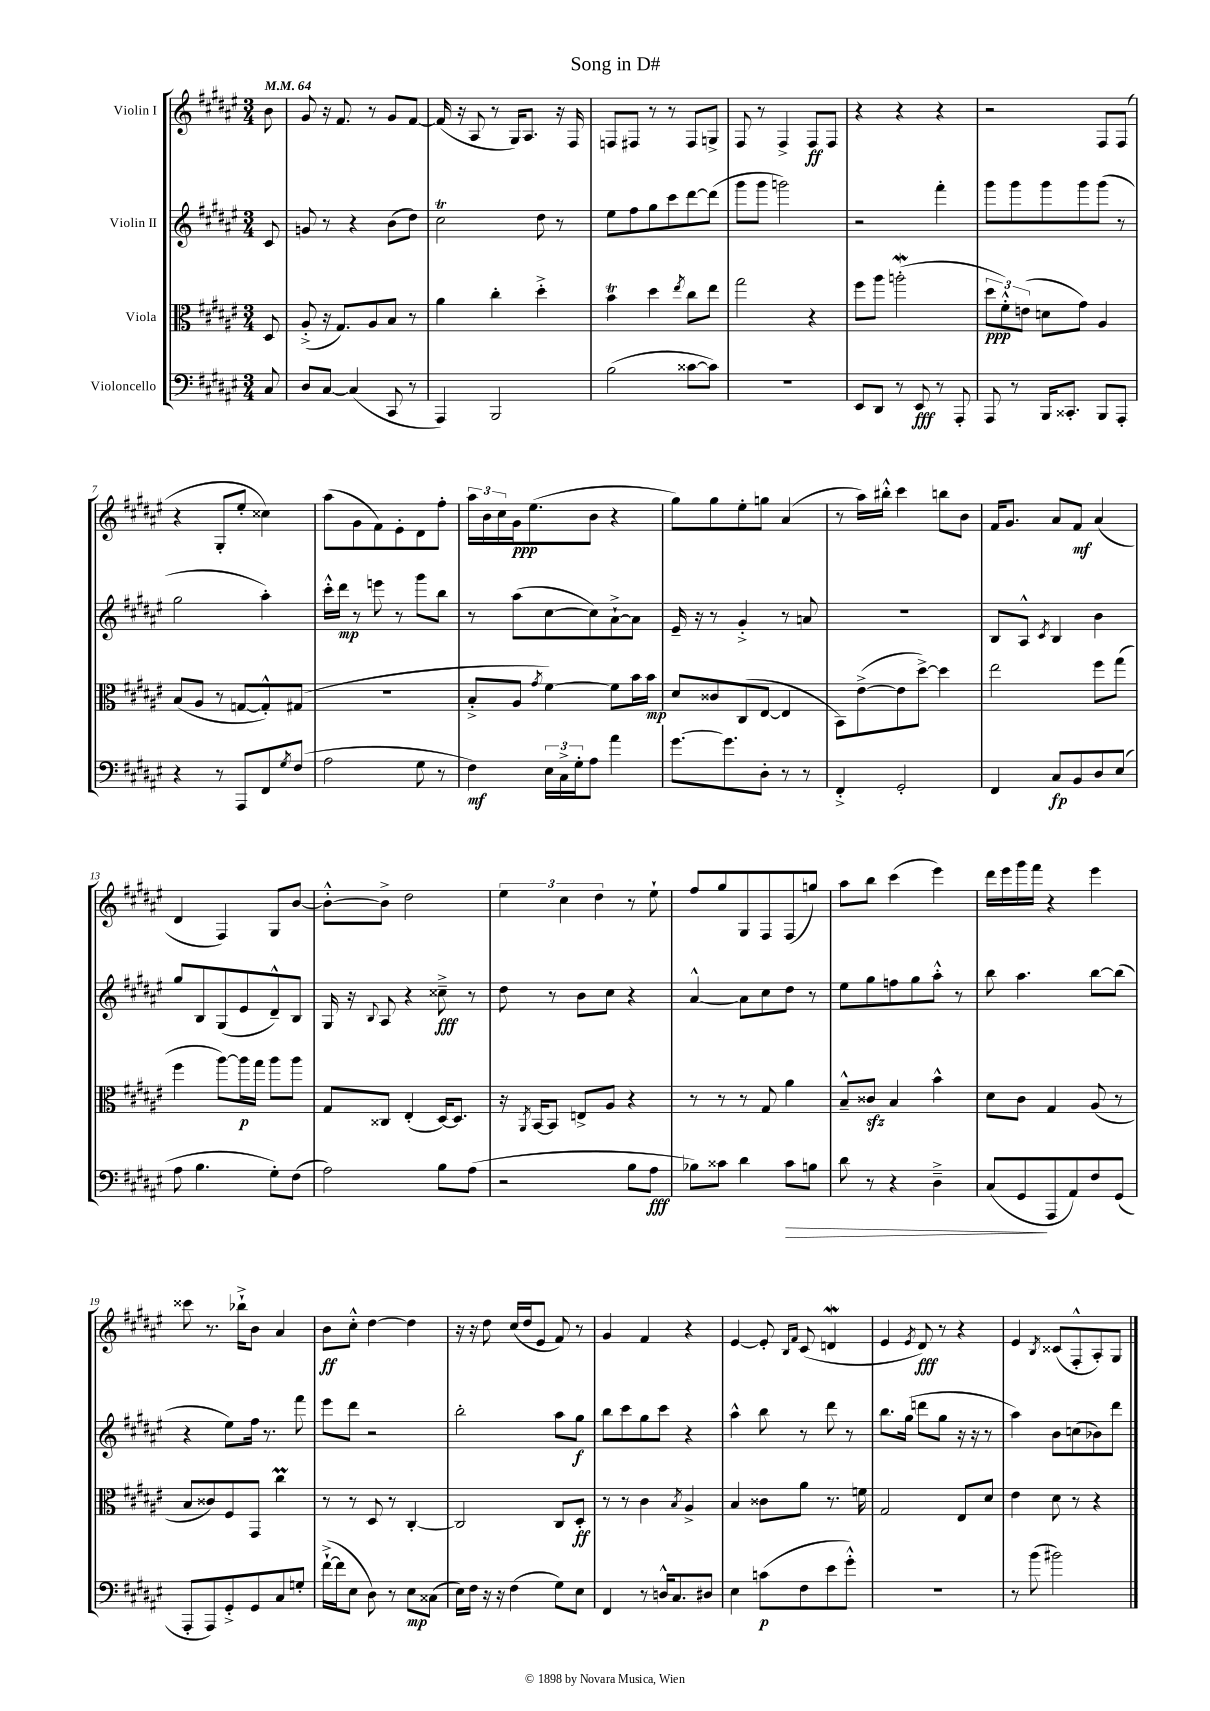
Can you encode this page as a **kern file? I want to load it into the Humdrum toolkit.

**kern	**dynam	**kern	**dynam	**kern	**dynam	**kern	**dynam
*part4	*part4	*part3	*part3	*part2	*part2	*part1	*part1
*staff4	*staff4	*staff3	*staff3	*staff2	*staff2	*staff1	*staff1
*I"Violoncello	*	*I"Viola	*	*I"Violin II	*	*I"Violin I	*
*clefF4	*	*clefC3	*	*clefG2	*	*clefG2	*
*k[f#c#g#d#a#e#]	*	*k[f#c#g#d#a#e#]	*	*k[f#c#g#d#a#e#]	*	*k[f#c#g#d#a#e#]	*
*M3/4	*	*M3/4	*	*M3/4	*	*M3/4	*
*MM64	*	*MM64	*	*MM64	*	*MM64	*
=	=	=	=	=	=	=	=
8C#/	.	8D#/	.	8c#/	.	8b\	.
=1	=1	=1	=1	=1	=1	=1	=1
8D#/L	.	(8A#'^/	.	8gn/	.	8g#/	.
[8C#/J	.	16r	.	8r	.	16r	.
.	.	8.G#/L)	.	.	.	8.f#/	.
(4C#/]	.	.	.	4r	.	.	.
.	.	8A#/	.	.	.	8r	.
8CC#/	.	8B/J	.	(8b\L	.	8g#/L	.
8r	.	8r	.	8dd#\J)	.	[8f#/J	.
=2	=2	=2	=2	=2	=2	=2	=2
4AAA#/)	.	4a#\	.	2cc#T\	.	(16f#/]	.
.	.	.	.	.	.	16r	.
.	.	.	.	.	.	8A#/	.
2BBB/	.	4cc#'\	.	.	.	8r	.
.	.	.	.	.	.	16G#/KL)	.
.	.	.	.	.	.	8.A#/J	.
.	.	4dd#'^\	.	8dd#\	.	.	.
.	.	.	.	8r	.	16r	.
.	.	.	.	.	.	16F#/	.
=3	=3	=3	=3	=3	=3	=3	=3
(2B\	.	4bT\	.	8ee#\L	.	8Fn/L	.
.	.	.	.	8ff#\	.	8F#X/J	.
.	.	4dd#\	.	8gg#\	.	8r	.
.	.	.	.	8ccc#\	.	8r	.
.	.	8qee#/	.	.	.	.	.
[8c##X\L	.	8cc#\L	.	[8ddd#\	.	8F#/L	.
8c##\J])	.	8ee#\J	.	(8ddd#\J]	.	8Gn^/J	.
=4	=4	=4	=4	=4	=4	=4	=4
2.r	.	2gg#\	.	8ggg#\L	.	8F#/	.
.	.	.	.	8ggg#\J	.	8r	.
.	.	.	.	2gggn\)	.	4F#^/	.
.	.	4r	.	.	.	8F#/L	ff
.	.	.	.	.	.	8F#/J	.
=5	=5	=5	=5	=5	=5	=5	=5
8EE#/L	.	8ff#\L	.	2r	.	4r	.
8DD#/J	.	8aa#\J	.	.	.	.	.
8r	.	(2aanw'\	.	.	.	4r	.
8EE#/	fff	.	.	.	.	.	.
8r	.	.	.	4fff#'\	.	4r	.
8AAA#'/	.	.	.	.	.	.	.
=6	=6	=6	=6	=6	=6	=6	=6
8AAA#/	.	12dd#\L	ppp	8ggg#\L	.	2r	.
.	.	12f#'^^\)	.	.	.	.	.
8r	.	.	.	8ggg#\	.	.	.
.	.	(12en\J	.	.	.	.	.
16BBB/KL	.	8dn\L	.	8ggg#\	.	.	.
8.CC##X'/J	.	.	.	.	.	.	.
.	.	8g#\J)	.	8ggg#\	.	.	.
8BBB/L	.	4A#/	.	(8ggg#\J	.	8F#/L	.
8AAA#'/J	.	.	.	8r	.	(8F#/J	.
!!LO:LB:g=z
=7	=7	=7	=7	=7	=7	=7	=7
4r	.	(8B/L	.	2gg#\	.	4r	.
.	.	8A#/J	.	.	.	.	.
8r	.	8r	.	.	.	8G#'/L	.
8AAA#/L	.	[8Gn/L	.	.	.	8ee#'/J	.
8FF#/	.	8G'^^/])	.	4aa#'\)	.	4cc##X\)	.
8qG#/	.	.	.	.	.	.	.
(8F#/J	.	(8G#X/J	.	.	.	.	.
=8	=8	=8	=8	=8	=8	=8	=8
2A#\	.	2.r	.	16ccc#'^^\LL	.	(8aa#\L	.
.	.	.	.	16ddd#\JJ	mp	.	.
.	.	.	.	8r	.	8g#\	.
.	.	.	.	8eeen\	.	8f#\)	.
.	.	.	.	8r	.	8e#'\	.
8G#\	.	.	.	8ggg#\L	.	8d#\	.
8r	.	.	.	8bb\J	.	8ff#'\J	.
=9	=9	=9	=9	=9	=9	=9	=9
4F#\)	mf	8B'^/L	.	8r	.	24aa#\LL	.
.	.	.	.	.	.	24b\	.
.	.	.	.	.	.	24cc#\	.
.	.	8A#/J	.	(8aa#\L	.	16g#\J	ppp
.	.	.	.	.	.	(8.ee#\	.
.	.	8qg#/	.	.	.	.	.
24E#\LL	.	[4f#\)	.	[8cc#\	.	.	.
24C#^\	.	.	.	.	.	.	.
24G#'\J	.	.	.	.	.	.	.
8A#\J	.	.	.	8cc#\])	.	8b\J	.
4a#\	.	8f#\L]	.	[8a#`^\	.	4r	.
.	.	16b\L	.	8a#\J]	.	.	.
.	.	16b\JJ	mp	.	.	.	.
=10	=10	=10	=10	=10	=10	=10	=10
[8.g#\L	.	8d#/L	.	16e#~/	.	8gg#\L)	.
.	.	.	.	16r	.	.	.
.	.	8c##X/	.	8r	.	8gg#\	.
8.g#\]	.	.	.	.	.	.	.
.	.	(8C#/	.	4g#'^/	.	8ee#'\	.
8D#'\J	.	[8E#/J	.	.	.	8ggn\J	.
8r	.	4E#/]	.	8r	.	(4a#/	.
8r	.	.	.	8an/	.	.	.
=11	=11	=11	=11	=11	=11	=11	=11
4FF#'^/	.	8BB\L)	.	2.r	.	8r	.
.	.	([8e#^\	.	.	.	16aa#\LL)	.
.	.	.	.	.	.	16bb#X'^^\JJ	.
2GG#'/	.	8e#\]	.	.	.	4ccc#\	.
.	.	[8dd#^\J)	.	.	.	.	.
.	.	4dd#\]	.	.	.	8bbn\L	.
.	.	.	.	.	.	8b\J	.
=12	=12	=12	=12	=12	=12	=12	=12
4FF#/	.	2ee#\	.	8B/L	.	16f#/KL	.
.	.	.	.	.	.	8.g#/J	.
.	.	.	.	8A#^^/J	.	.	.
.	.	.	.	8qc#/	.	.	.
8C#/L	fp	.	.	4B/	.	8a#/L	.
8BB/	.	.	.	.	.	8f#/J	mf
8D#/	.	8ff#\L	.	4b\	.	(4a#/	.
(8E#/J	.	(8gg#\J	.	.	.	.	.
!!LO:LB:g=z
=13	=13	=13	=13	=13	=13	=13	=13
8A#\	.	4ff#\	.	8gg#/L	.	4d#/	.
4.B\	.	.	.	8B/	.	.	.
.	.	[8aa#\L)	.	(8G#/	.	4F#/)	.
.	.	16aa#\L]	p	8e#/	.	.	.
.	.	16gg#\JJ	.	.	.	.	.
8G#'\L)	.	8aa#\L	.	8d#~^^/)	.	8G#/L	.
(8F#\J	.	8aa#\J	.	8B/J	.	[8b/J	.
=14	=14	=14	=14	=14	=14	=14	=14
2A#\)	.	8G#/L	.	16G#/	.	8b'^^\L_	.
.	.	.	.	16r	.	.	.
.	.	.	.	8qqB/	.	.	.
.	.	8C##X/J	.	8A#/	.	8b^\J]	.
.	.	(4E#'/	.	4r	.	2dd#\	.
8B\L	.	[16D#/KL)	.	8cc##X~^\	fff	.	.
.	.	8.D#/J]	.	.	.	.	.
(8A#\J	.	.	.	8r	.	.	.
=15	=15	=15	=15	=15	=15	=15	=15
2r	.	16r	.	8dd#\	.	6ee#\	.
.	.	8qAA#/	.	.	.	.	.
.	.	[16BB/KL	.	.	.	.	.
.	.	8BB/J]	.	8r	.	.	.
.	.	.	.	.	.	6cc#\	.
.	.	8En^/L	.	8b\L	.	.	.
.	.	.	.	.	.	6dd#\	.
.	.	8A#/J	.	8cc#\J	.	.	.
8B\L	.	4r	.	4r	.	8r	.
8A#\J	fff	.	.	.	.	8ee#`\	.
=16	=16	=16	=16	=16	=16	=16	=16
8B-X\L)	.	8r	.	[4a#^^/	.	8ff#/L	.
8c##X\J	.	8r	.	.	.	8gg#/	.
4d#\	.	8r	.	8a#\L]	.	8G#/	.
.	.	8G#/	.	8cc#\	.	8F#/	.
!	!LO:HP:b	!	!	!	!	!	!
8c##\L	>	4a#\	.	8dd#\J	.	(8F#/	.
8Bn\J	.	.	.	8r	.	8ggn/J)	.
=17	=17	=17	=17	=17	=17	=17	=17
8d#\	.	8B~^^/L	.	8ee#\L	.	8aa#\L	.
8r	.	8c##Xzz/J	.	8gg#\	.	8bb\J	.
4r	.	4B/	.	8ffn\	.	(4ccc#\	.
.	.	.	.	8gg#\	.	.	.
4D#~^\	.	4b^^\	.	8aa#'^^\J	.	4eee#\)	.
.	.	.	.	8r	.	.	.
=18	=18	=18	=18	=18	=18	=18	=18
(8C#/L	.	8d#\L	.	8bb\	.	16ddd#\LL	.
.	.	.	.	.	.	16eee#\	.
8GG#/	.	8c#\J	.	4.aa#\	.	16ggg#\	.
.	.	.	.	.	.	16fff#\JJ	.
8AAA#/	]	4G#/	.	.	.	4r	.
8AA#/)	.	.	.	.	.	.	.
8F#/	.	(8A#/	.	[8bb\L	.	4eee#\	.
(8GG#/J	.	8r	.	(8bb\J]	.	.	.
!!LO:LB:g=z
=19	=19	=19	=19	=19	=19	=19	=19
8AAA#'/L	.	8B/L	.	4r	.	8ccc##X\	.
8AAA#/)	.	8c##X/)	.	.	.	8.r	.
8GG#'^/	.	8F#/	.	8ee#\L)	.	.	.
.	.	.	.	.	.	16bb-X`^\KL	.
8GG#/	.	8GG#/J	.	16ff#\Jk	.	8b\J	.
.	.	.	.	8.r	.	.	.
8C#/	.	4cc#M\	.	.	.	4a#/	.
8Gn'/J	.	.	.	8fff#\	.	.	.
=20	=20	=20	=20	=20	=20	=20	=20
([16f#`^\LL	.	8r	.	8eee#\L	.	8b\L	ff
16f#\J]	.	.	.	.	.	.	.
8E#\J	.	8r	.	8ddd#\J	.	8cc#'^^\J	.
8D#\)	.	8D#/	.	2r	.	[4dd#\	.
8r	.	8r	.	.	.	.	.
8E#\L	mp	[4C#'/	.	.	.	4dd#\]	.
(8C##X\J	.	.	.	.	.	.	.
=21	=21	=21	=21	=21	=21	=21	=21
16E#\LL)	.	2C#/]	.	2bb'\	.	16r	.
16F#\JJ	.	.	.	.	.	16r	.
16r	.	.	.	.	.	8dd#\	.
16r	.	.	.	.	.	.	.
(4F#\	.	.	.	.	.	(16cc#/LL	.
.	.	.	.	.	.	16dd#/J	.
.	.	.	.	.	.	8e#/J	.
8G#\L)	.	8C#/L	.	8aa#\L	.	8f#/)	.
8E#\J	.	8D#'/J	ff	8gg#\J	f	8r	.
=22	=22	=22	=22	=22	=22	=22	=22
4FF#/	.	8r	.	8bb\L	.	4g#/	.
.	.	8r	.	8ccc#\	.	.	.
8r	.	4c#\	.	8gg#\	.	4f#/	.
16Dn^^/KL	.	.	.	8ccc#\J	.	.	.
8.C#/	.	.	.	.	.	.	.
.	.	8qB/	.	.	.	.	.
.	.	4A#^/	.	4r	.	4r	.
8D#X/J	.	.	.	.	.	.	.
=23	=23	=23	=23	=23	=23	=23	=23
4E#\	.	4B/	.	4aa#^^\	.	[4e#/	.
(8cn\L	p	8c##X\L	.	8bb\	.	8e#'/]	.
.	.	.	.	.	.	16qqB/LL	.
.	.	.	.	.	.	16qqf#/JJ	.
8F#\	.	8a#\J	.	8r	.	(8c#/	.
8e#\	.	8.r	.	8ddd#\	.	4dnw/	.
8g#'^^\J)	.	.	.	8r	.	.	.
.	.	16fn\	.	.	.	.	.
=24	=24	=24	=24	=24	=24	=24	=24
2.r	.	2G#/	.	8.bb\L	.	4e#/	.
.	.	.	.	(16gg#\Jk	.	.	.
.	.	.	.	.	.	8qe#/	.
.	.	.	.	8dddn\L	.	8d#/)	fff
.	.	.	.	8gg#\J	.	8r	.
.	.	8E#/L	.	16r	.	4r	.
.	.	.	.	16r	.	.	.
.	.	8d#/J	.	8r	.	.	.
=25	=25	=25	=25	=25	=25	=25	=25
8r	.	4e#\	.	4aa#\)	.	4e#/	.
(8b\	.	.	.	.	.	.	.
.	.	.	.	.	.	8qB/	.
2b#X\)	.	8d#\	.	8b\L	.	(8c##X/L	.
.	.	8r	.	(8ccn\	.	8F#'^^/	.
.	.	4r	.	8b-X\)	.	8A#'/)	.
.	.	.	.	8ddd#\J	.	8G#/J	.
==	==	==	==	==	==	==	==
*-	*-	*-	*-	*-	*-	*-	*-
